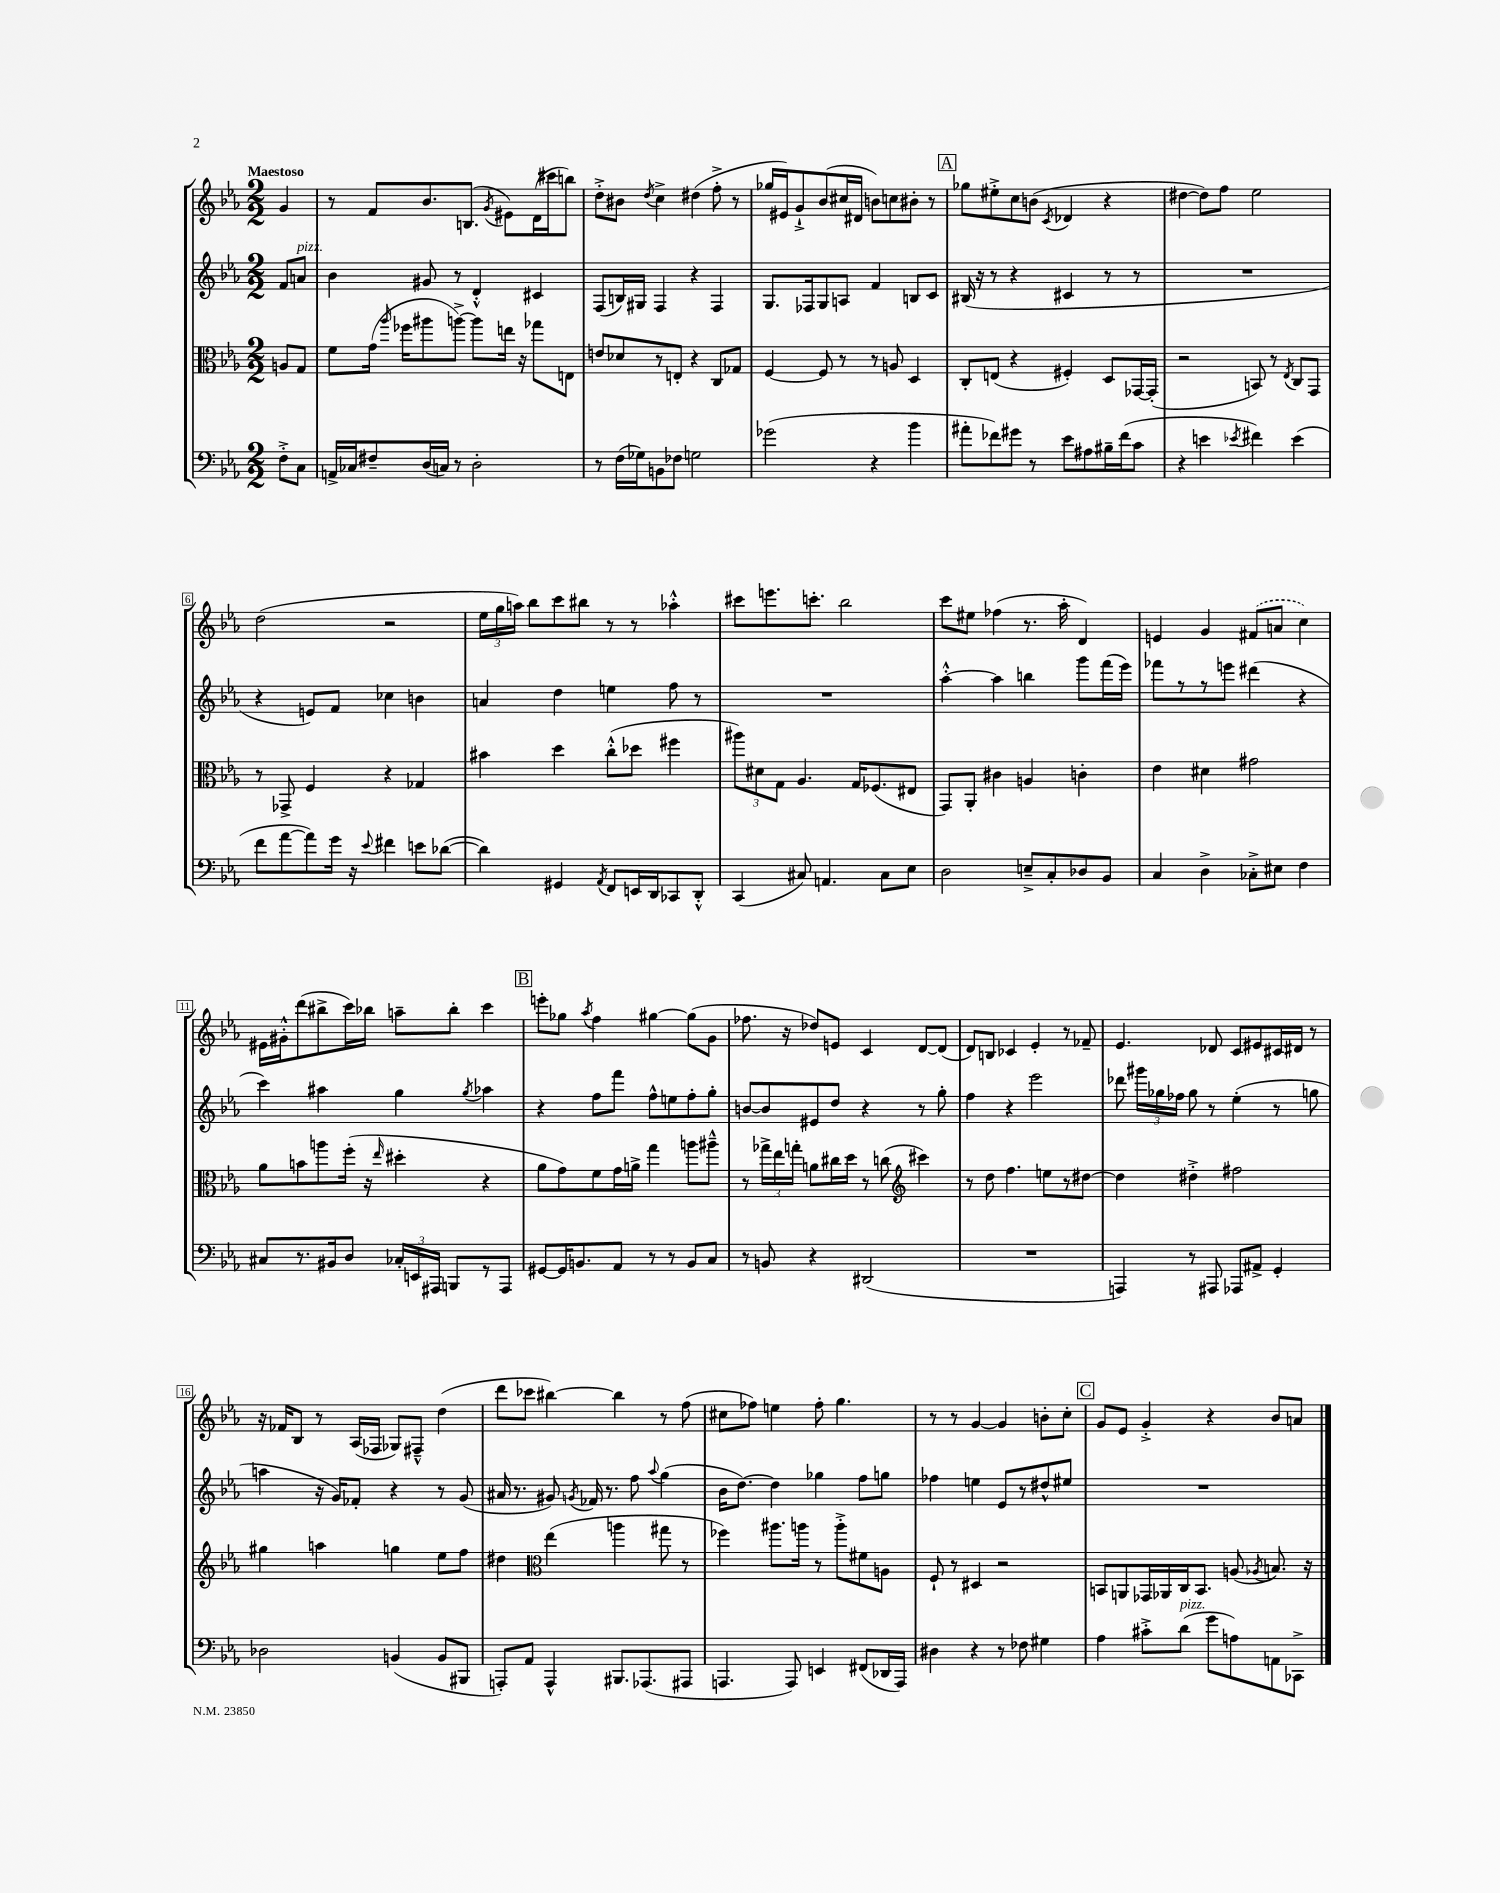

**kern	**kern	**kern	**kern
*staff4	*staff3	*staff2	*staff1
*clefF4	*clefC3	*clefG2	*clefG2
*k[b-e-a-]	*k[b-e-a-]	*k[b-e-a-]	*k[b-e-a-]
*M2/2	*M2/2	*M2/2	*M2/2
8F'^	8A	8f	4g
8C	8G	8a	.
=	=	=	=
16AA^	8f	4b-	8r
16C-	.	.	.
8F#~	(16g	.	8f
.	16qqaa-	.	.
.	16ff-	.	.
(16D	8aa#	8g#	8.b-
16C)	.	.	.
8r	[8aa^)	8r	.
.	.	.	(8.B
2D'	8aa]	4d'^^	.
.	.	.	8qg
.	16ee	.	8e#)
.	16r	.	.
.	8gg-	4c#	(16d
.	.	.	16ccc#
.	8E	.	8bb)
=	=	=	=
8r	8e	(8F	8dd'^
(16F	8d-	16B)	8b#
16G-)	.	16G#	.
.	.	.	8qdd
8BB	8r	4F	4cc^
8F-	8E'	.	.
2G	4r	4r	(4dd#
.	8C	4F	8ff'^
.	8G-	.	8r
=	=	=	=
(2g-	[4F	8.G	16gg-
.	.	.	16e#)
.	.	.	8g`^
.	.	16F-	.
.	8F]	8G	(8b-
.	8r	8A	16cc#
.	.	.	16d#
4r	8r	4f	8b)
.	8A	.	8cc
4b-	4D	8B	8b#'
.	.	8c	8r
=	=	=	=
8a#'	8C'	(16B#	8gg-
.	.	16r	.
8f-)	(8E	8r	8ee#'^
8g#	4r	4r	8cc
8r	.	.	(8b
.	.	.	8qc
8e-	4F#')	4c#	4d-
8A#	.	.	.
16B#~	8D	8r	4r
(16f-	.	.	.
8c	[16GG-	8r	.
.	(16GG-']	.	.
=	=	=	=
4r	2r	1r	[4dd#
4e	.	.	8dd#])
.	.	.	8ff
8qe-	.	.	.
4f#)	8BB)	.	2ee-
.	8r	.	.
.	8qE-	.	.
(4e-	8C	.	.
.	8GG	.	.
=	=	=	=
8f	8r	4r	(2dd
[8a-	8GG-^	.	.
8a-])	4F	8e)	.
16g	.	8f	.
16r	.	.	.
8qqe-	.	.	.
4f#	4r	4cc-	2r
8e	4G-	4b	.
([8d-	.	.	.
=	=	=	=
4d-])	4b#	4a	24ee-
.	.	.	24gg
.	.	.	24aa)
.	.	.	8bb-
4GG#	4dd	4dd	8ccc
.	.	.	8bb#
8qAA-	.	.	.
8FF	(8cc'^^	4ee	8r
16EE	8dd-	.	8r
16DD	.	.	.
8CC-	4ff#	8ff	4aa-'^^
8DD'^^	.	8r	.
=	=	=	=
(4CC	12aa#)	1r	8ccc#
.	12d#	.	.
.	.	.	8.eee
.	12G	.	.
8C#)	4.A-	.	.
.	.	.	8.ccc'
4.AA	.	.	.
.	.	.	2bb-
.	16G	.	.
.	(8.F-	.	.
8C#	.	.	.
8E-	8E#	.	.
=	=	=	=
2D	8GG)	[4aa-'^^	8ccc
.	8AA-'	.	8ee#
.	4c#	4aa-]	(4ff-
8E~^	4A	4bb	8.r
8C'	.	.	.
.	.	.	16aa-'
8D-	4c'	8ggg	4d)
8BB-	.	(16fff	.
.	.	16eee-)	.
=	=	=	=
4C	4e-	8fff-	4e
.	.	8r	.
4D^	4d#	8r	4g
.	.	8eee	.
8C-'^	2g#	(4ddd#	(8f#
8E#	.	.	8a
4F	.	4r	4cc)
=	=	=	=
8C#	8a-	4ccc)	16e#
.	.	.	16g#'^^
8.r	8b	.	(8ddd
.	8aa	4aa#	8bb#^
16BB#	.	.	.
8D	(16ff'	.	16ccc)
.	16r	.	16bb-
.	16qqee-	.	.
24C-'	4dd#'	4gg	8aa~
24EE	.	.	.
24AAA#	.	.	.
8BBB	.	.	8bb-'
.	.	8qgg	.
8r	4r	4aa-	4ccc
8AAA#	.	.	.
=	=	=	=
[8GG#	8a-	4r	8eee'
16GG#]	8g)	.	8gg-
8.BB	.	.	.
.	.	.	8qaa-
.	8f	8ff	4ff
8AA-	16g	8fff	.
.	16a^	.	.
8r	4gg	8ff^^	[4gg#
8r	.	8ee	.
8BB	8aa	8ff'	(8gg#]
8C	8aa#~^^	8gg'	8g
=	=	=	=
8r	8r	[8b	8.ff-
8BB	24gg-^	8b]	.
.	24ee-	.	.
.	.	.	16r
.	24gg'	.	.
4r	8a	8e#	8dd-)
.	16cc#	8dd	8e
.	16dd	.	.
(2DD#	8r	4r	4c
.	(8cc	.	.
*	*clefG2	*	*
.	4ccc#)	8r	[8d
.	.	8gg'	(8d]
=	=	=	=
1r	8r	4ff	8d)
.	8dd	.	8B
.	4.ff	4r	4c-
.	.	2eee-	4e-'
.	8ee	.	.
.	8r	.	8r
.	[8dd#	.	8f-~
=	=	=	=
4AAA)	4dd#]	8ddd-	4.e-
.	.	24ggg#	.
.	.	24gg-	.
.	.	24ff-	.
8r	4dd#'^	8gg-	.
8AAA#	.	8r	8d-
8AAA-	2ff#	(4ee-'	8c
8AA#^	.	.	8e#
4GG'	.	8r	16c#
.	.	.	16d#
.	.	8gg	8r
=	=	=	=
2D-	4gg#	4aa	16r
.	.	.	16f-
.	.	.	8B-
.	4aa	16r	8r
.	.	16g)	.
.	.	8f-'	(16A-
.	.	.	16F-
(4BB	4gg	4r	8G-)
.	.	.	8F#~^^
8BB	8ee-	8r	(4dd
8BBB#	8ff	(8g	.
=	=	=	=
8AAA')	4dd#	16a#	8ddd
.	.	8.r	.
8AA-	.	.	8ccc-
*	*clefC3	*	*
4AAA^^	(4ee-	8g#)	[4bb#)
.	.	8qg	.
.	.	16f-	.
.	.	8.r	.
8.BBB#	4aa	.	4bb#]
.	.	8ff	.
(8.AAA-	.	.	.
.	.	8qqaa-	.
.	8gg#	(4gg	8r
8AAA#	8r	.	(8ff
=	=	=	=
4.AAA	4ff-)	16b-	8cc#
.	.	[8.dd)	.
.	.	.	8ff-)
.	8.aa#	4dd]	4ee
8AAA)	.	.	.
.	16aa	.	.
4EE	8r	4gg-	8ff-'
.	8aa'^	.	4.gg
(8FF#	8f#	8ff	.
16DD-	8A	8gg	.
16AAA)	.	.	.
=	=	=	=
4D#	8F`	4ff-	8r
.	8r	.	8r
4r	4D#	4ee	[4g
8r	2r	8e-	4g]
8F-	.	8r	.
4G#	.	8dd#^^	8b'
.	.	8ee#	8cc'
=	=	=	=
4A-	8BB	1r	8g
.	8AA	.	8e-
8c#'^	16GG-	.	4g'^
.	16AA-	.	.
(8d	16C	.	.
.	8.BB	.	.
8g	.	.	4r
8A)	(8A	.	.
.	8qA-	.	.
8AA	8.B)	.	8b-
8CC-^	.	.	8a
.	16r	.	.
==	==	==	==
*-	*-	*-	*-
